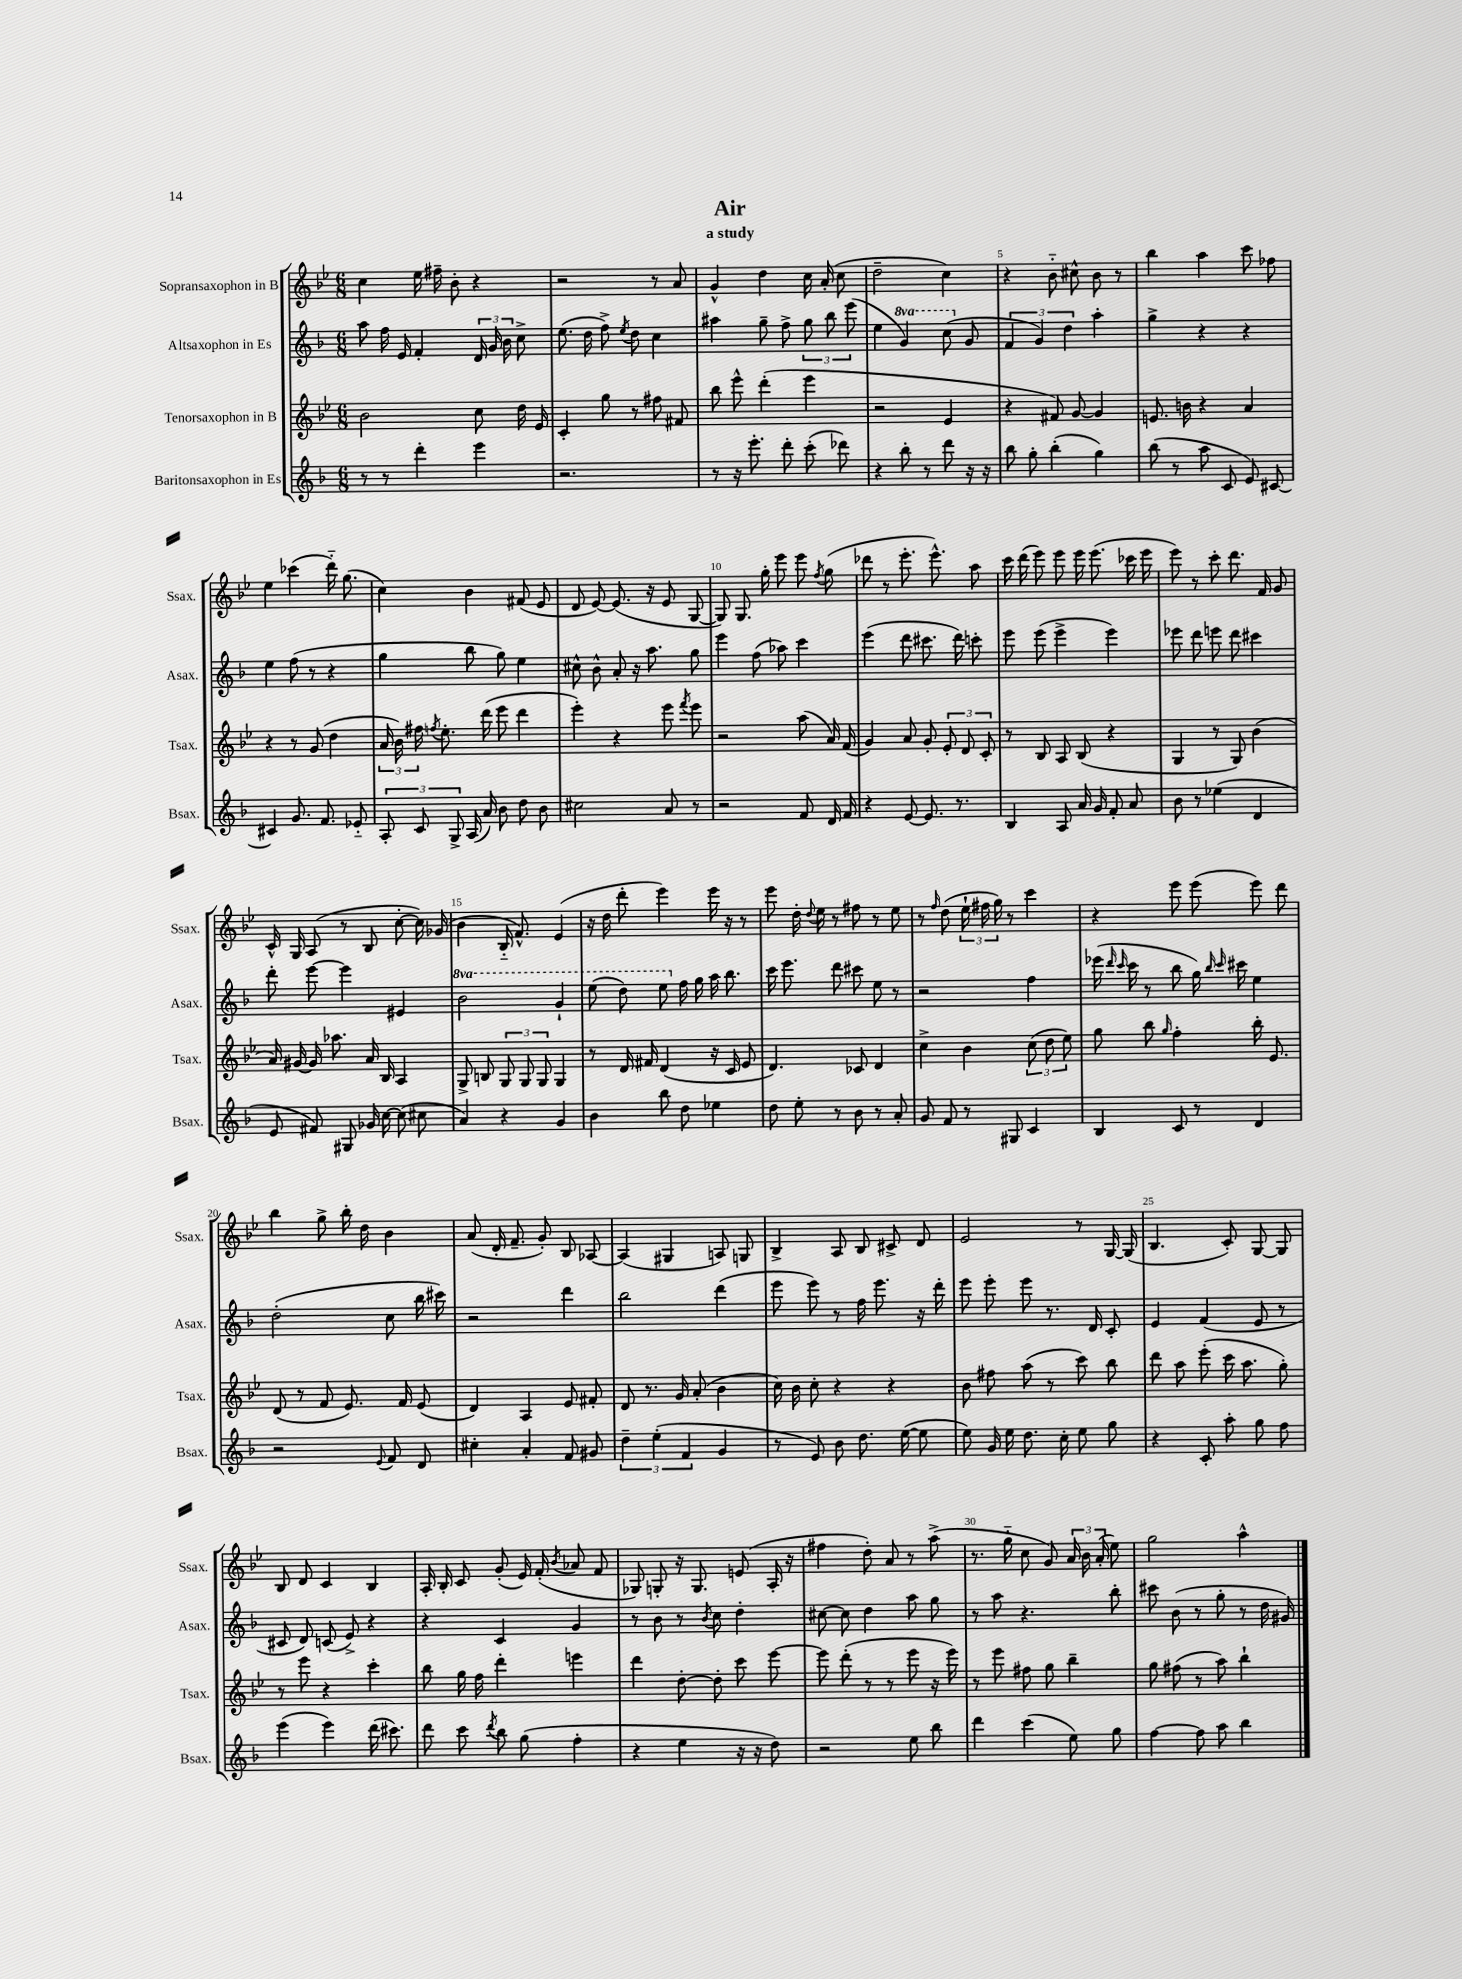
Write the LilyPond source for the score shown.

\header { title = "Air" subtitle = "a study" }
<<
\new StaffGroup <<
\new Staff = "s0" \with { instrumentName = "Sopransaxophon in B" shortInstrumentName = "Ssax." } {
    \clef treble \key bes \major \numericTimeSignature \time 6/8
    \autoBeamOff c''4 ees''16 fis''16-- bes'8-. r4 |
    r2 r8 a'8 |
    g'4-^ d''4 c''16 a'16-.( c''8 |
    d''2-- c''4) |
    r4 bes'8-_ cis''8-^ bes'8 r8 |
    bes''4 a''4 c'''8 fes''8 |
    ees''4 ces'''4( d'''16-_) g''8.( |
    c''4) bes'4 fis'8( ees'8 |
    d'8 ees'8~) ees'8.( r16 ees'8 g8~ |
    g8) g8. g''16-. ees'''8 ees'''8 \acciaccatura { f''8 } g''8( |
    des'''8 r8 ees'''8.-. ees'''8.-^) a''8 |
    c'''16 d'''16( ees'''8) ees'''8 ees'''16 ees'''8.( ces'''16 ees'''16 |
    ees'''8) r8 c'''8-. d'''8. f'16 g'8 |
    c'16-^ g16 a8( r8 bes8 c''8~-. c''16) ges'16( |
    bes'4 bes16-_ f'8.-^) ees'4( |
    r16 d''16 d'''8-. ees'''4) ees'''16 r16 r8 |
    ees'''8 d''16-. \appoggiatura { d''8 } ees''16 r8 fis''8 r8 ees''8 |
    r8 \grace { f''16 } d''8( \tuplet 3/2 { ees''16-! fis''16 g''16) } r8 c'''4 |
    r4 ees'''8 ees'''8( ees'''8) d'''8 |
    bes''4 g''8-> bes''16-. d''16 bes'4 |
    a'8( d'16-. f'8.-- g'8-.) bes8 aes8~ |
    aes4( gis4 a8) g8 |
    bes4-> a8 bes8 cis'8-> d'8 |
    ees'2 r8 g16~ g16( |
    bes4. c'8-.) g8~ g8 |
    bes8 d'8 c'4 bes4 |
    a16-. bes16-. c'8 g'8-.( ees'16) f'16-.( \acciaccatura { bes'8 } aes'8 f'8 |
    ges8) g8-. r16 g8. e'8( a16-. r16 |
    fis''4 d''8-.) a'8 r8 a''8->( |
    r8. g''16-_ c''8 g'8) \tuplet 3/2 { a'16 bes'16 a'16-.( } ees''8) |
    g''2 a''4-^ \bar "|." |
}
\new Staff = "s1" \with { instrumentName = "Altsaxophon in Es" shortInstrumentName = "Asax." } {
    \clef treble \key f \major \numericTimeSignature \time 6/8 \set Staff.ottavationMarkups = #ottavation-simple-ordinals
    \autoBeamOff a''8 f''16 e'16 f'4-. \tuplet 3/2 { d'16 g'16 bes'16 } c''8-> |
    e''8.( d''16 f''8->) \acciaccatura { e''8 } d''8 c''4 |
    ais''4 g''8-- f''8-> \tuplet 3/2 { g''8 bes''8 e'''8( } |
    e''4 \ottava #1 g''4) c'''8( \ottava #0 g'8 |
    \tuplet 3/2 { f'4 g'4) d''4 } a''4-. |
    g''4-> r4 r4 |
    e''4 f''8( r8 r4 |
    g''4 bes''8 g''8) e''4 |
    cis''8-^ bes'8-^ a'8-. r16 a''8. g''8 |
    e'''4 f''8( aes''8) c'''4 |
    e'''4( d'''8 cis'''8. d'''16) c'''8-. |
    e'''8 e'''8( e'''4-> e'''4) |
    ees'''8 d'''8 e'''8 d'''8 cis'''4 |
    d'''8-. e'''8~ e'''4 eis'4 |
    \ottava #1 bes''2 g''4-! |
    e'''8( d'''8) e'''8 \ottava #0 f''16 g''16 a''16 bes''8. |
    c'''16 e'''8. d'''8 cis'''8 e''8 r8 |
    r2 f''4 |
    ees'''16( \grace { d'''16 c'''16 } c'''16 r8 bes''8 g''16) \grace { bes''16 c'''16 } cis'''16 e''4 |
    d''2-.( c''8 bes''16 cis'''16) |
    r2 d'''4 |
    bes''2 d'''4( |
    e'''8 e'''8) r8 f''16 e'''8. r16 d'''16-. |
    e'''8 e'''8-. e'''8 r8. d'16 c'8-. |
    e'4 f'4( e'8 r8 |
    cis'8 d'8) c'8( e'8->) r4 |
    r4 c'4 g'4 |
    r8 bes'8 r8 \acciaccatura { bes'8 } c''8 d''4-. |
    cis''8~ cis''8 d''4 a''8 g''8 |
    r8 a''8 r4. bes''8-. |
    cis'''8 bes'8( r8 g''8-. r8 d''16 gis'16) \bar "|." |
}
\new Staff = "s2" \with { instrumentName = "Tenorsaxophon in B" shortInstrumentName = "Tsax." } {
    \clef treble \key bes \major \numericTimeSignature \time 6/8
    \autoBeamOff bes'2 c''8 d''16 ees'16 |
    c'4-. g''8 r8 fis''8 fis'8 |
    bes''8 ees'''8-^ d'''4-.( ees'''4 |
    r2 ees'4 |
    r4 fis'8) g'8~ g'4 |
    e'8. b'16 r4 a'4 |
    r4 r8 g'8( d''4 |
    \tuplet 3/2 { a'16 bes'16) fis''16 } \acciaccatura { f''8 } ees''8.-. d'''16( ees'''8 d'''4 |
    ees'''4-.) r4 ees'''8 \acciaccatura { f'''8 } ees'''8 |
    r2 a''8( a'16) f'16( |
    g'4) a'8 g'8-. \tuplet 3/2 { ees'8-. d'8 c'8-. } |
    r8 bes8 a8 bes8( r4 |
    g4 r8 g8) bes'4( |
    a'16) gis'16~ gis'16 aes''8. a'16 bes16 a4 |
    g8-> b8 \tuplet 3/2 { g8 g8 g8 } g4 |
    r8 d'16 fis'16 d'4( r16 c'16 ees'8 |
    d'4.) ces'8 d'4 |
    c''4-> bes'4 \tuplet 3/2 { c''8( d''8 ees''8) } |
    g''8 bes''8 \grace { g''16 } f''4-. bes''16-. ees'8. |
    d'8( r8 f'8 ees'8.) f'16 ees'8( |
    d'4) a4 ees'8 fis'8-. |
    d'8 r8. g'16 a'8-.( bes'4 |
    c''16) bes'16 c''8-. r4 r4 |
    bes'8 fis''8 a''8( r8 c'''8) bes''8 |
    d'''8 a''8 ees'''8-.( c'''16 a''8. g''8-.) |
    r8 ees'''8 r4 c'''4-. |
    bes''8 g''16 f''16 d'''4-. e'''4 |
    d'''4 d''8~-. d''8-. c'''8 ees'''8~ |
    ees'''8 d'''8-.( r8 r8 ees'''8 r16 ees'''16) |
    r8 ees'''8 fis''8 g''8 bes''4-- |
    g''8 fis''8( r8 a''8) bes''4-! \bar "|." |
}
\new Staff = "s3" \with { instrumentName = "Baritonsaxophon in Es" shortInstrumentName = "Bsax." } {
    \clef treble \key f \major \numericTimeSignature \time 6/8
    \autoBeamOff r8 r8 d'''4-. e'''4 |
    r2. |
    r8 r16 e'''8.-. d'''8-. c'''8-.( des'''8) |
    r4 bes''8-. r8 d'''8 r16 r16 |
    bes''8 g''8-. bes''4-.( g''4) |
    bes''8( r8 a''8 c'8 e'8) cis'8~ |
    cis'4 g'8. f'8. ees'8-_ |
    \tuplet 3/2 { a8-. c'8 g8-> } a16( a'16) bes'8 d''8 bes'8 |
    cis''2 a'8 r8 |
    r2 f'8 d'16 f'16 |
    r4 e'8~ e'8. r8. |
    bes4 a8 a'16 g'16 f'8-. a'8 |
    bes'8 r8 ees''4( d'4 |
    e'8 fis'8) gis8 ges'16 c''16~ c''8( cis''8 |
    a'4) r4 g'4 |
    bes'4 bes''8 d''8 ees''4 |
    d''8 e''8-. r8 bes'8 r8 a'8-. |
    g'8 f'8 r8 gis8 c'4 |
    bes4 c'8 r8 d'4 |
    r2 \appoggiatura { e'8 } f'8 d'8 |
    cis''4-. a'4-. f'8 gis'8 |
    \tuplet 3/2 { d''4-- e''4-.( f'4 } g'4 |
    r8 e'8) bes'8 d''8. e''16~( e''8 |
    e''8) g'16 e''16 d''8. c''16-. e''8 g''8 |
    r4 c'8-. a''8-. g''8 f''8 |
    e'''4( e'''4) d'''16( cis'''8.) |
    d'''8 c'''8 \acciaccatura { d'''8 } bes''8 g''8( f''4-. |
    r4 e''4 r16 r16 d''8) |
    r2 e''8 bes''8 |
    d'''4 c'''4( e''8) g''8 |
    f''4~ f''8 a''8 bes''4 \bar "|." |
}
>>
>>
\layout { \context { \Score \override BarNumber.break-visibility = ##(#f #t #t) barNumberVisibility = #(every-nth-bar-number-visible 5) } }
